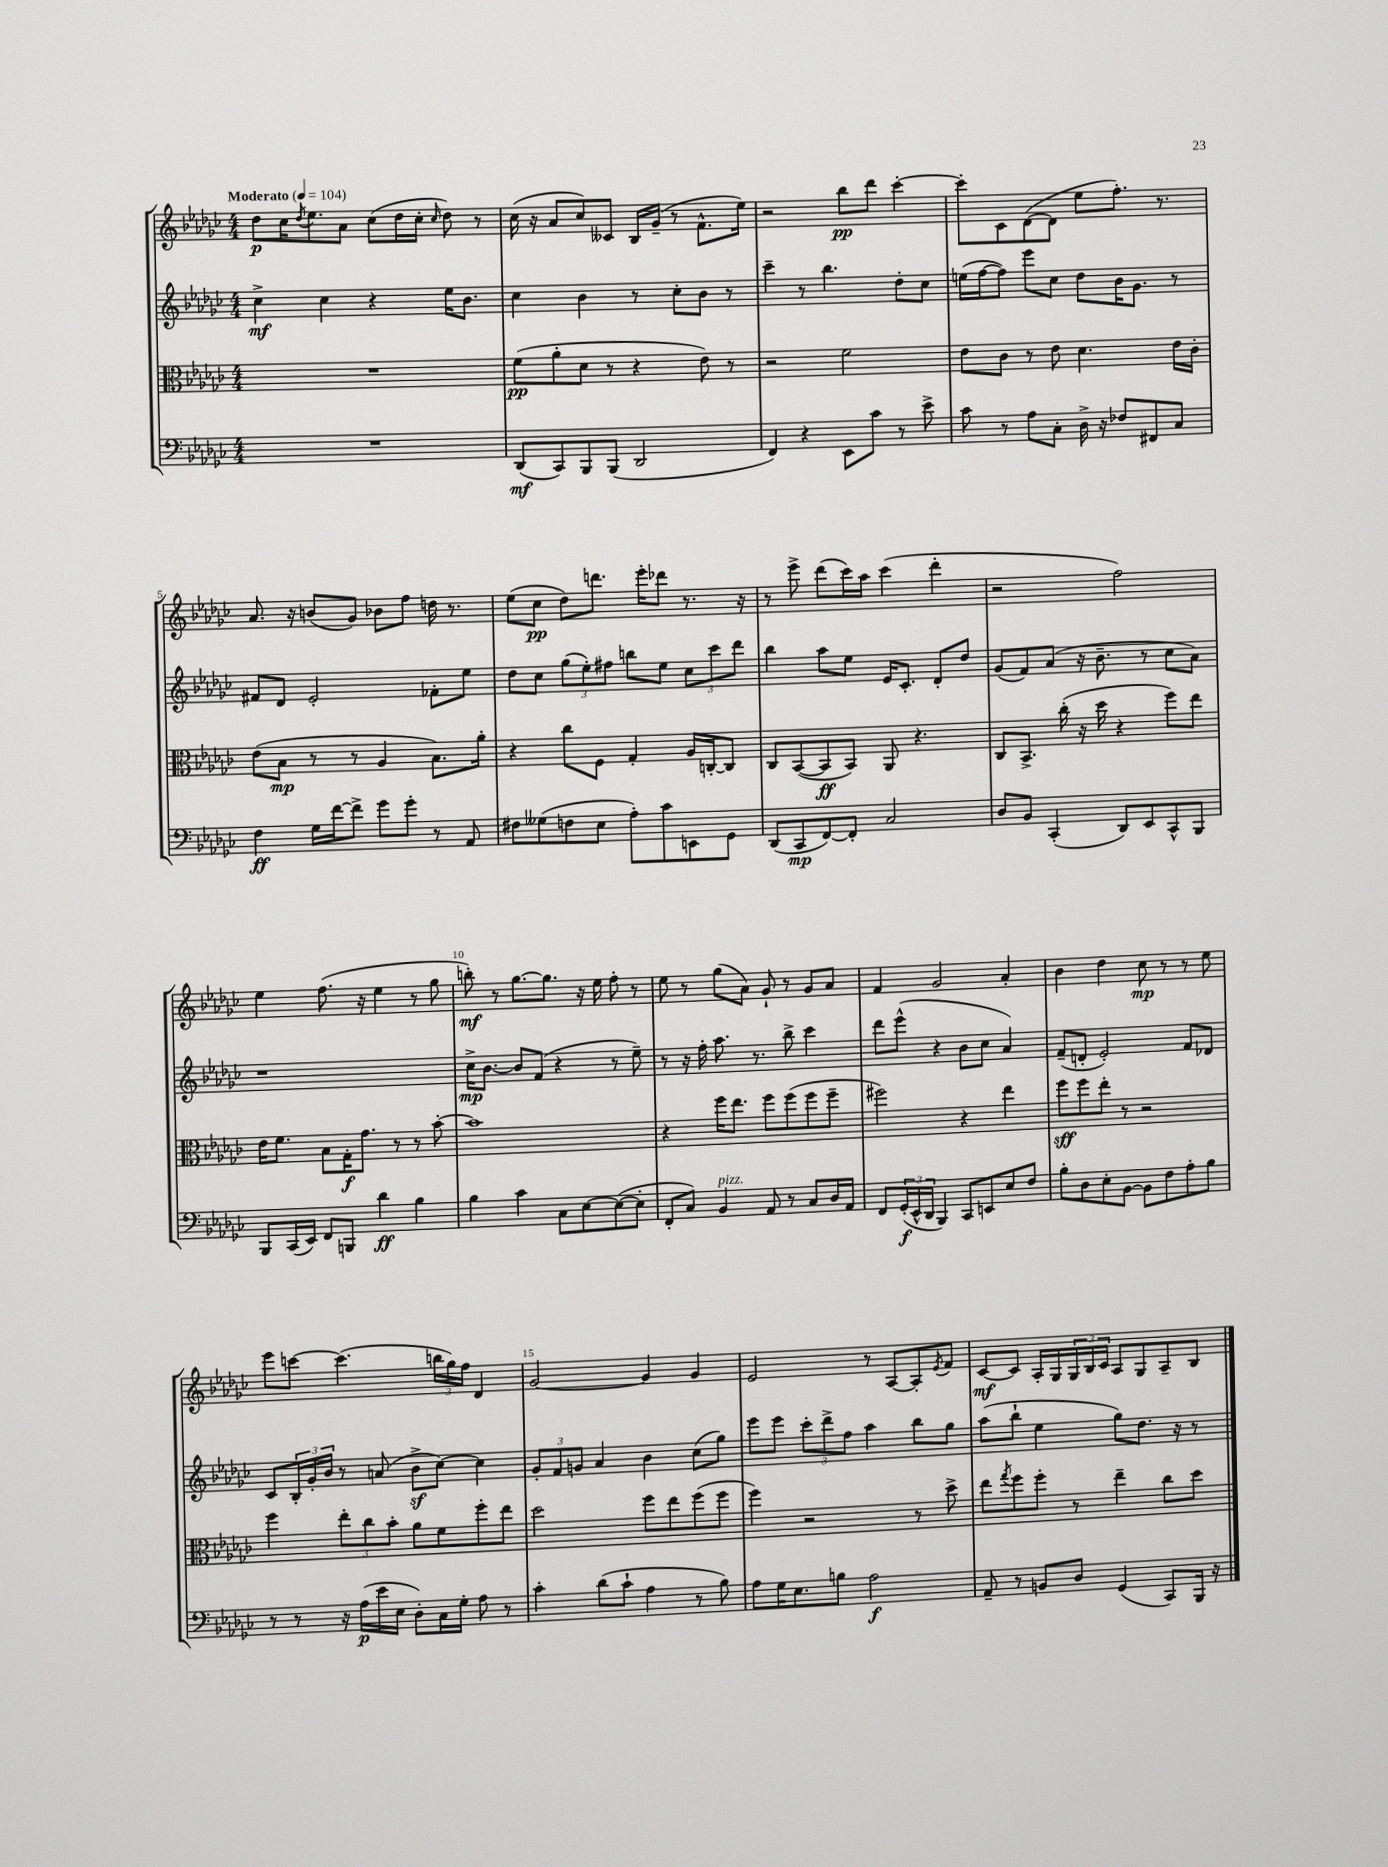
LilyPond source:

<<
\new StaffGroup <<
\new Staff = "s0" {
    \clef treble \key ges \major \numericTimeSignature \time 4/4 \tempo "Moderato" 4 = 104
    des''8\p ces''16 \acciaccatura { des''8 } ees''8. aes'8 ces''8( des''16 ces''16-. \grace { ces''16 } des''8) r8 |
    ces''16( r16 aes'8 ces''8) ceses'8 bes16 ges'16--( r8 f'8.-^ ees''16) |
    r2 bes''8\pp des'''8 ces'''4~-. |
    ces'''8-. ces'8 des'8~( des'8 ees''8 f''8.-.) r8. |
    aes'8. r16 b'8( ges'8) bes'8 f''8 d''16 r8. |
    ees''8( ces''8\pp des''8) d'''8. ees'''16-. des'''8 r8. r16 |
    r8 ees'''8-> des'''8( ces'''16) aes''16 ces'''4( des'''4-. |
    r2 f''2) |
    ees''4 f''8.( r16 ees''4 r8 ges''8 |
    b''8-.\mf) r8 ges''8.~ ges''8. r16 ees''16 f''8-. r8 |
    ees''8 r8 ges''8( aes'8) ges'8-! r8 ges'8 aes'8 |
    f'4 ges'2 aes'4-. |
    bes'4 des''4 ces''8\mp r8 r8 ees''8 |
    ees'''8 c'''8~ c'''4.( \tuplet 3/2 { b''16 ges''16) f''16 } des'4 |
    ges'2~ ges'4 ges'4 |
    ees'2 r8 aes8~ aes8-. \acciaccatura { ees'8 } f'8 |
    ces'8~\mf ces'8 aes16-. ges16 \tuplet 3/2 { ges16 bes16 ces'16 } aes8 ges8 aes8-- bes8 \bar "|." |
}
\new Staff = "s1" {
    \clef treble \key ges \major \numericTimeSignature \time 4/4
    ces''4->\mf ces''4 r4 ees''16 bes'8. |
    ces''4 bes'4 r8 ces''8-. bes'8 r8 |
    ces'''4-- r8 bes''4. des''8-. ces''8 |
    e''16( f''16~ f''8) ees'''8 ces''8 des''8 bes'16 ges'8. r8 |
    fis'8 des'8 ees'2-. fes'8-. ees''8 |
    des''8 ces''8 \tuplet 3/2 { ges''8( ees''8-.) fis''8 } b''8 ees''8 \tuplet 3/2 { ces''8 ces'''8 des'''8 } |
    bes''4 aes''8 ees''8 ees'16 ces'8.-. des'8-. des''8 |
    ges'8( f'8) aes'8( r16 bes'8.-- r8 ces''8 aes'8) |
    r1 |
    ces''16->\mp bes'8.~ bes'8 f'8( r4 r8 ees''8--) |
    r8 r16 f''16-. aes''8. r8. bes''8-> ces'''4 |
    des'''8 ees'''8-^( r4 bes'8 ces''8 aes'4) |
    f'8--( d'8-. ees'2-.) f'8 des'8 |
    ces'8 \tuplet 3/2 { bes16-. ges'16-. bes'16 } r8 a'8( bes'8->\sf ces''8~) ces''4 |
    \tuplet 3/2 { ges'8-. f'8 g'8 } aes'4 bes'4 ces''8( ges''8) |
    ees'''8 ees'''8 \tuplet 3/2 { ces'''8-. des'''8-> f''8 } aes''4 bes''8 ges''8 |
    aes''8( bes''8-! ees''4 ges''8) des''8. r16 r8 \bar "|." |
}
\new Staff = "s2" {
    \clef alto \key ges \major \numericTimeSignature \time 4/4
    R1 |
    f'8\pp( aes'8-. des'8 r8 r4 ees'8) r8 |
    r2 f'2 |
    ees'8 ces'8 r8 ees'8 des'4. ees'16 ces'16-. |
    ees'8( bes8\mp r8 r8 aes4 bes8.) aes'16-. |
    r4 ces''8 f8 ges4-. aes16 c16~-. c8 |
    ces8 bes,8~( bes,8\ff bes,8) aes,8 r4. |
    ces8 bes,8.-> ces''16-.( r16 des''16 r4 f''8) ees''8 |
    ees'16 f'8. bes8 ges16-.\f ges'8. r8 r8 bes'8~-. |
    bes'1 |
    r4 f''16 ees''8. f''8 f''8( f''8 f''8-- |
    fis''2) r4 ees''4 |
    f''8\sff f''8 ees''8-. r8 r2 |
    f''4 \tuplet 3/2 { ees''8-. ces''8 bes'8-. } aes'8 f'8 f''8-. ees''8 |
    des''2 f''8 ees''8 f''8( f''8 |
    f''4) r2 r8 des''8-> |
    ees''8 \acciaccatura { ges''8 } f''8 f''8-. r8 ees''4-- ces''8 des''8 \bar "|." |
}
\new Staff = "s3" {
    \clef bass \key ges \major \numericTimeSignature \time 4/4
    R1 |
    des,8\mf( ces,8) bes,,8 bes,,8( des,2 |
    f,4) r4 ees,8 ces'8 r8 ees'8-> |
    ces'8 r8 aes8 ces8-. des16-> r16 fes8 fis,8 ces8 |
    f4\ff ges16 f'16~ f'8-> ges'8 ges'8-. r8 aes,8 |
    fis8 geses8( f8 ees8 aes8-.) ces'8 e,8 ges,8 |
    des,8( ces,8\mp f,8~) f,8-. ces2 |
    des8 bes,8 ces,4-.( des,8) ees,8 ces,8-^ bes,,8 |
    bes,,8 ces,16( ees,16) f,8 b,,8 des'4\ff bes4 |
    bes4 ces'4 ces8 ees8~ ees8~( ees8-. |
    f,8-. ces8) bes,4^\markup { \italic "pizz." } aes,8 r8 ces8 des16 aes,16 |
    f,8 \tuplet 3/2 { ges,16-.\f( ees,16-^ des,16 } bes,,4) ces,8 e,8 ees8 f8 |
    bes8-. des8 ees8-. bes,8~ bes,8 f8 aes8-. bes8 |
    r8 r8 r16 aes16\p( ees'16 ees16 des8-.) ces16 ges16-. aes8 r8 |
    ces'4-. des'8( ces'8-! aes4 r8 bes8) |
    aes8 ges16 ees8. b8 aes2\f |
    aes,8-- r8 b,8 des8 ges,4( ces,8) bes,,16 r16 \bar "|." |
}
>>
>>
\layout { \context { \Score \override BarNumber.break-visibility = ##(#f #t #t) barNumberVisibility = #(every-nth-bar-number-visible 5) } }
